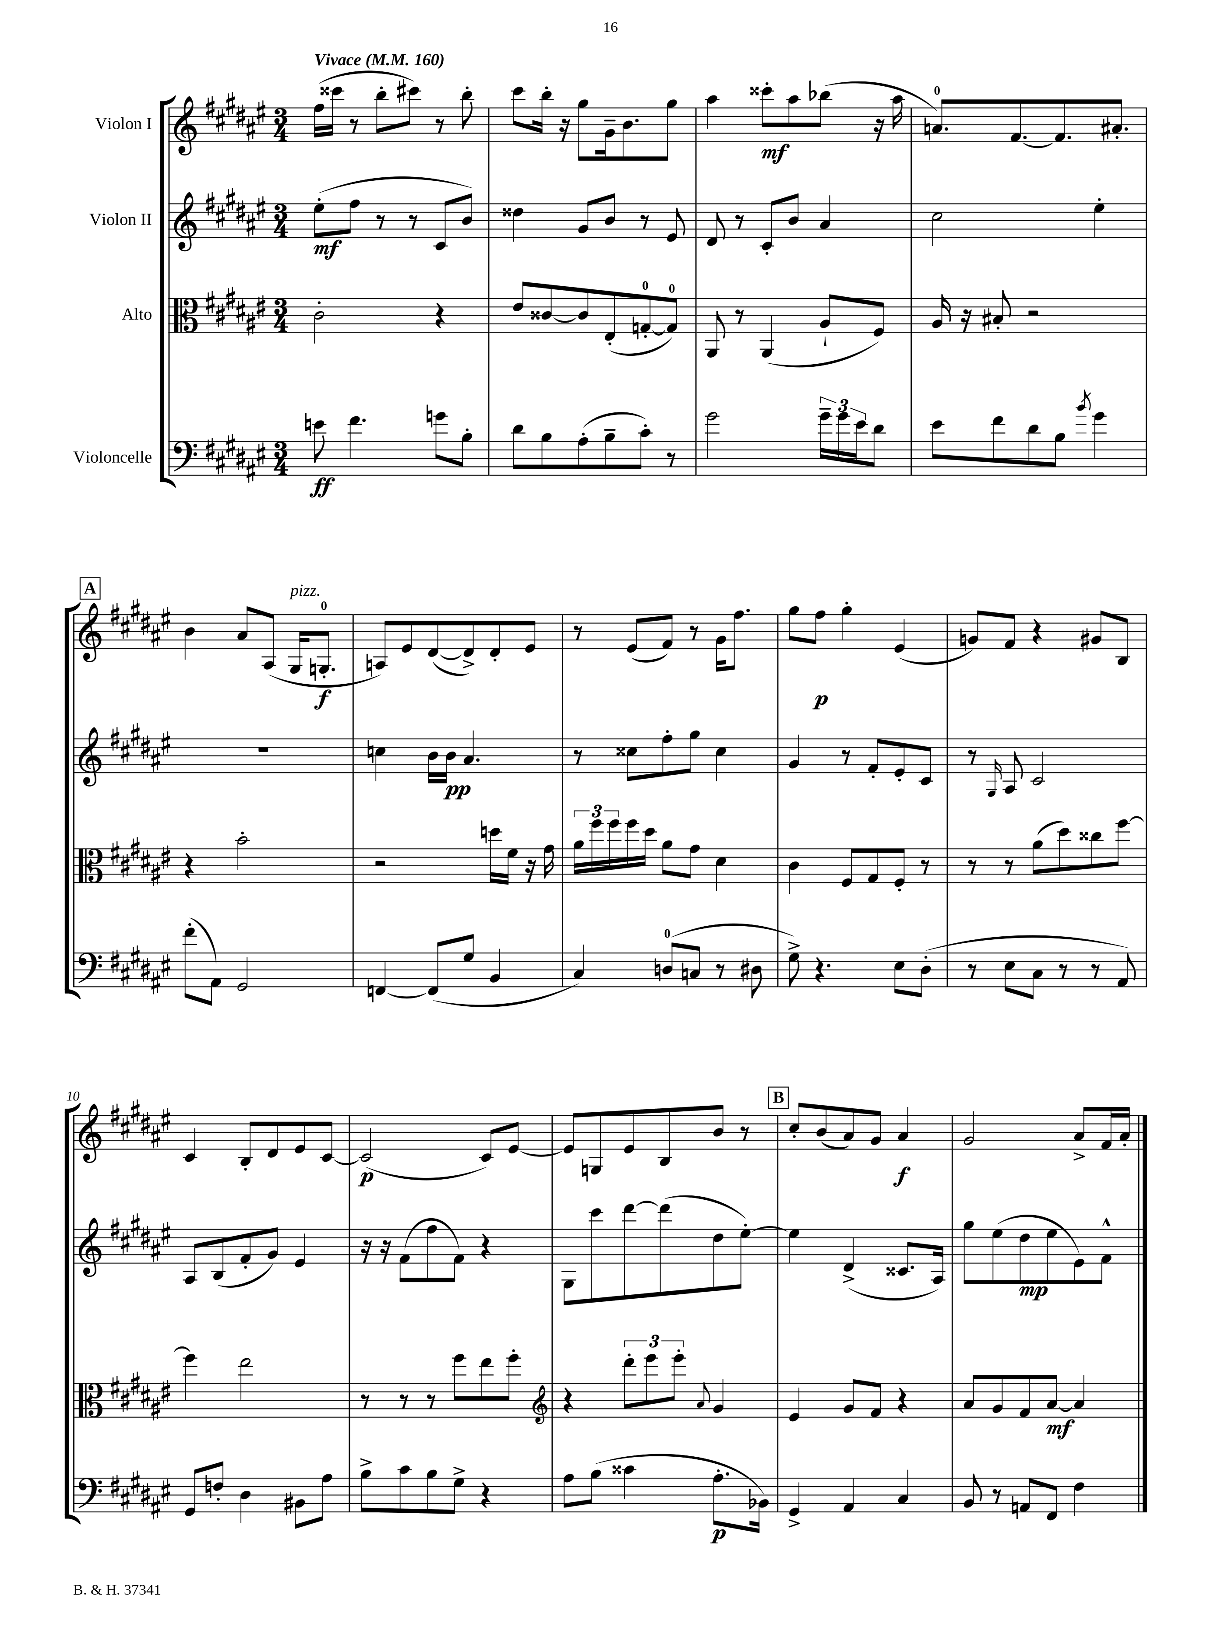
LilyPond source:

<<
\new StaffGroup <<
\new Staff = "s0" \with { instrumentName = "Violon I" } {
    \clef treble \key fis \major \numericTimeSignature \time 3/4 \tempo "Vivace" 4 = 160
    fis''16( cisis'''16 r8 b''8-. cis'''8) r8 b''8-. |
    cis'''8 b''16-. r16 gis''8 gis'16-- b'8. gis''8 |
    ais''4 cisis'''8-.\mf ais''8 bes''8( r16 ais''16 |
    a'8.-0) fis'8.~ fis'8. ais'8.-. |
    \mark \markup { \box "A" } b'4 ais'8 ais8( gis16^\markup { \italic "pizz." } g8.-0-.\f |
    a8) eis'8 dis'8~( dis'8->) dis'8-. eis'8 |
    r8 eis'8( fis'8) r8 gis'16 fis''8. |
    gis''8 fis''8\p gis''4-. eis'4( |
    g'8) fis'8 r4 gis'8 b8 |
    cis'4 b8-. dis'8 eis'8 cis'8~ |
    cis'2\p( cis'8) eis'8~ |
    eis'8 g8 eis'8 b8 b'8 r8 |
    \mark \markup { \box "B" } cis''8-. b'8( ais'8) gis'8 ais'4\f |
    gis'2 ais'8-> fis'16 ais'16-. \bar "|." |
}
\new Staff = "s1" \with { instrumentName = "Violon II" } {
    \clef treble \key fis \major \numericTimeSignature \time 3/4
    eis''8-.\mf( fis''8 r8 r8 cis'8 b'8) |
    disis''4 gis'8 b'8 r8 eis'8 |
    dis'8 r8 cis'8-. b'8 ais'4 |
    cis''2 eis''4-. |
    \mark \markup { \box "A" } R2. |
    c''4 b'16 b'16\pp ais'4. |
    r8 cisis''8 fis''8-. gis''8 cisis''4 |
    gis'4 r8 fis'8-. eis'8-. cis'8 |
    r8 \grace { gis16 } ais8 cis'2 |
    ais8 b8( fis'8-. gis'8) eis'4 |
    r16 r16 fis'8( fis''8 fis'8) r4 |
    gis8 cis'''8 dis'''8~ dis'''8( dis''8 eis''8~-.) |
    \mark \markup { \box "B" } eis''4 dis'4->( cisis'8. ais16) |
    gis''8 eis''8( dis''8\mp eis''8 eis'8) fis'8-^ \bar "|." |
}
\new Staff = "s2" \with { instrumentName = "Alto" } {
    \clef alto \key fis \major \numericTimeSignature \time 3/4
    cis'2-. r4 |
    eis'8 cisis'8~ cisis'8 eis8-.( g8-0~-. g8-0) |
    ais,8 r8 ais,4( ais8-! fis8) |
    ais16 r16 bis8-. r2 |
    \mark \markup { \box "A" } r4 b'2-. |
    r2 d''16 fis'16 r16 gis'16 |
    \tuplet 3/2 { ais'16 fis''16 fis''16 } fis''16 dis''16 ais'8 gis'8 dis'4 |
    cis'4 fis8 gis8 fis8-. r8 |
    r8 r8 ais'8( dis''8) cisis''8 fis''8~ |
    fis''4 eis''2 |
    r8 r8 r8 fis''8 eis''8 fis''8-. |
    \clef treble r4 \tuplet 3/2 { dis'''8-. eis'''8 eis'''8-. } \appoggiatura { ais'8 } gis'4 |
    \mark \markup { \box "B" } eis'4 gis'8 fis'8 r4 |
    ais'8 gis'8 fis'8 ais'8~\mf ais'4 \bar "|." |
}
\new Staff = "s3" \with { instrumentName = "Violoncelle" } {
    \clef bass \key fis \major \numericTimeSignature \time 3/4
    e'8\ff fis'4. g'8 b8-. |
    dis'8 b8 ais8-.( b8-- cis'8-.) r8 |
    gis'2 \tuplet 3/2 { gis'16-- gis'16 eis'16 } dis'8 |
    eis'8 fis'8 dis'8 b8 \acciaccatura { b'8 } gis'4 |
    \mark \markup { \box "A" } fis'8-.( ais,8) gis,2 |
    f,4~ f,8( gis8 b,4 |
    cis4) d8-0( c8 r8 dis8 |
    gis8->) r4. eis8 dis8-.( |
    r8 eis8 cis8 r8 r8 ais,8) |
    gis,8 f8-. dis4 bis,8 ais8 |
    b8-> cis'8 b8 gis8-> r4 |
    ais8 b8( cisis'4 ais8.-.\p bes,16) |
    \mark \markup { \box "B" } gis,4-> ais,4 cis4 |
    b,8 r8 a,8 fis,8 fis4 \bar "|." |
}
>>
>>
